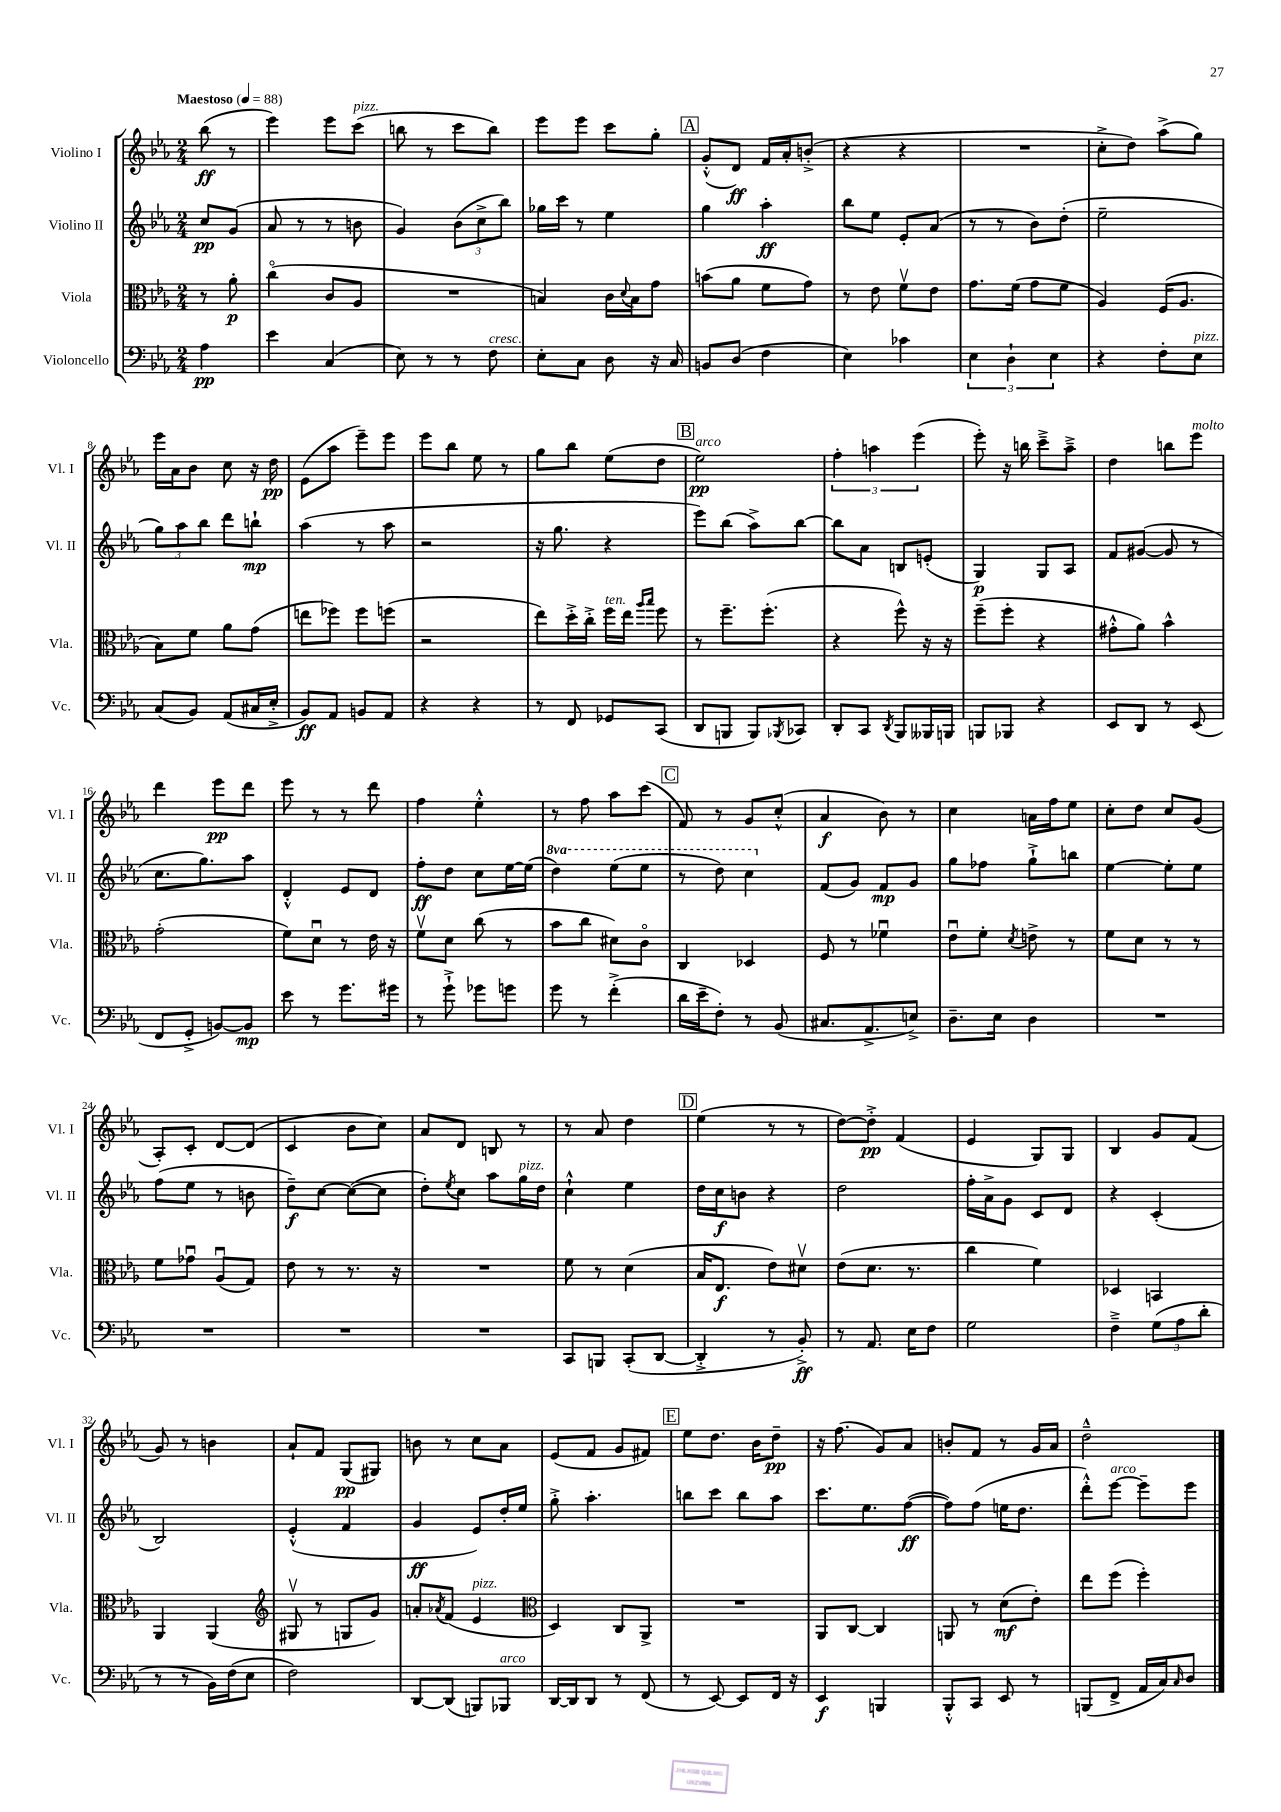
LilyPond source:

<<
\new StaffGroup <<
\new Staff = "s0" \with { instrumentName = "Violino I" shortInstrumentName = "Vl. I" } {
    \clef treble \key ees \major \numericTimeSignature \time 2/4 \partial 4 \tempo "Maestoso" 4 = 88
    bes''8\ff( r8 |
    ees'''4) ees'''8 c'''8^\markup { \italic "pizz." }( |
    b''8 r8 c'''8 b''8) |
    ees'''8 ees'''8 c'''8 g''8-. |
    \mark \markup { \box "A" } g'8-.-^( d'8\ff) f'16 aes'16-. b'8-.->( |
    r4 r4 |
    R2 |
    c''8-.-> d''8) aes''8->( g''8) |
    ees'''16 aes'16 bes'8 c''8 r16 d''16\pp |
    ees'8( aes''8 ees'''8--) ees'''8 |
    ees'''8 bes''8 ees''8 r8 |
    g''8 bes''8 ees''8( d''8 |
    \mark \markup { \box "B" } ees''2\pp^\markup { \italic "arco" }) |
    \tuplet 3/2 { f''4-. a''4 ees'''4( } |
    ees'''8-.) r16 b''16 c'''8---> aes''8---> |
    d''4 b''8 ees'''8^\markup { \italic "molto" } |
    d'''4 ees'''8\pp d'''8 |
    ees'''8 r8 r8 d'''8 |
    f''4 ees''4-.-^ |
    r8 f''8 aes''8 c'''8( |
    \mark \markup { \box "C" } f'8) r8 g'8 c''8-.-^( |
    aes'4\f bes'8) r8 |
    c''4 a'16 f''16 ees''8 |
    c''8-. d''8 c''8 g'8( |
    aes8-.) c'8-. d'8~ d'8( |
    c'4 bes'8 c''8) |
    aes'8 d'8 b8 r8 |
    r8 aes'8 d''4 |
    \mark \markup { \box "D" } ees''4( r8 r8 |
    d''8~) d''8-.->\pp f'4( |
    ees'4 g8) g8 |
    bes4 g'8 f'8( |
    g'8) r8 b'4 |
    aes'8-! f'8 g8\pp( gis8) |
    b'8 r8 c''8 aes'8 |
    ees'8( f'8 g'8 fis'8) |
    \mark \markup { \box "E" } ees''8 d''8. bes'16 d''8--\pp |
    r16 f''8.( g'8) aes'8 |
    b'8-. f'8 r8 g'16 aes'16 |
    d''2---^ \bar "|." |
}
\new Staff = "s1" \with { instrumentName = "Violino II" shortInstrumentName = "Vl. II" } {
    \clef treble \key ees \major \numericTimeSignature \time 2/4 \set Staff.ottavationMarkups = #ottavation-simple-ordinals \partial 4
    c''8\pp g'8( |
    aes'8 r8 r8 b'8 |
    g'4) \tuplet 3/2 { bes'8( c''8-> bes''8) } |
    ges''16 c'''16 r8 ees''4 |
    \mark \markup { \box "A" } g''4 aes''4-.\ff |
    bes''8 ees''8 ees'8-. aes'8( |
    r8 r8 bes'8) d''8-.( |
    ees''2-- |
    \tuplet 3/2 { g''8) aes''8 bes''8 } d'''8 b''8-!\mp |
    aes''4( r8 aes''8 |
    r2 |
    r16 g''8. r4 |
    \mark \markup { \box "B" } ees'''8) bes''8( aes''8->) bes''8~ |
    bes''8 aes'8 b8 e'8-.( |
    g4\p) g8 aes8 |
    f'8 gis'8~( gis'8 r8 |
    c''8. g''8.) aes''8 |
    d'4-.-^ ees'8 d'8 |
    f''8-.\ff d''8 c''8 ees''16~ ees''16( |
    \ottava #1 d'''4) ees'''8( ees'''8 |
    \mark \markup { \box "C" } r8 d'''8) c'''4 \ottava #0 |
    f'8( g'8) f'8\mp g'8 |
    g''8 fes''8 g''8-!-> b''8 |
    ees''4~ ees''8-. ees''8 |
    f''8( ees''8 r8 b'8 |
    d''8--\f) c''8~ c''8~( c''8 |
    d''8-.) \acciaccatura { ees''8 } c''8 aes''8 g''16^\markup { \italic "pizz." } d''16 |
    c''4-!-^ ees''4 |
    \mark \markup { \box "D" } d''16 c''16\f b'8 r4 |
    d''2 |
    f''16-. aes'16-> g'8 c'8 d'8 |
    r4 c'4-.( |
    bes2) |
    ees'4-.-^( f'4 |
    g'4\ff ees'8) d''16-. ees''16 |
    g''8-.-> aes''4.-. |
    \mark \markup { \box "E" } b''8 c'''8 b''8 aes''8 |
    c'''8. ees''8. f''8~\ff( |
    f''8) f''8( e''16 d''8. |
    d'''8-.-^) ees'''8~^\markup { \italic "arco" } ees'''8-- ees'''8 \bar "|." |
}
\new Staff = "s2" \with { instrumentName = "Viola" shortInstrumentName = "Vla." } {
    \clef alto \key ees \major \numericTimeSignature \time 2/4 \partial 4
    r8 aes'8-.\p |
    c''4\flageolet( c'8 aes8 |
    R2 |
    b4) c'16 \appoggiatura { d'8 } b16 g'8 |
    \mark \markup { \box "A" } b'8( aes'8 f'8 g'8) |
    r8 ees'8 f'8\upbow ees'8 |
    g'8. f'16( g'8 f'8 |
    aes4) f16( aes8. |
    bes8) f'8 aes'8 g'8( |
    e''8 fes''8) fes''8 f''8( |
    r2 |
    ees''8) d''16-.-> c''16-.-> f''16^\markup { \italic "ten." } ees''16 \grace { aes''16 bes''16 } f''8 |
    \mark \markup { \box "B" } r8 f''8.-- f''8.-.( |
    r4 f''8-^) r16 r16 |
    f''8--( f''8-. r4 |
    gis'8-.-^ aes'8) bes'4-^ |
    g'2-.( |
    f'8) d'8\downbow r8 ees'16 r16 |
    f'8\upbow d'8 c''8( r8 |
    bes'8 c''8 dis'8) c'8\flageolet |
    \mark \markup { \box "C" } c4 des4 |
    f8 r8 fes'4\downbow |
    ees'8\downbow f'8-. \acciaccatura { d'8 } e'8-> r8 |
    f'8 d'8 r8 r8 |
    f'8 ges'8\downbow aes8\downbow( g8) |
    ees'8 r8 r8. r16 |
    R2 |
    f'8 r8 d'4( |
    \mark \markup { \box "D" } bes16 ees8.\f ees'8) dis'8\upbow |
    ees'8( d'8. r8. |
    c''4 f'4) |
    des4 b,4 |
    aes,4 aes,4( |
    \clef treble gis8\upbow r8 g8 g'8) |
    a'8-. \acciaccatura { aes'8 } f'8( ees'4^\markup { \italic "pizz." } |
    \clef alto d4) c8 aes,8-> |
    \mark \markup { \box "E" } R2 |
    aes,8 c8~ c4 |
    a,8 r8 d'8\mf( ees'8-.) |
    ees''8 f''8( f''4-.) \bar "|." |
}
\new Staff = "s3" \with { instrumentName = "Violoncello" shortInstrumentName = "Vc." } {
    \clef bass \key ees \major \numericTimeSignature \time 2/4 \partial 4
    aes4\pp |
    ees'4 c4( |
    ees8) r8 r8 f8^\markup { \italic "cresc." } |
    ees8-. c8 d8 r16 c16 |
    \mark \markup { \box "A" } b,8 d8( f4 |
    ees4) ces'4 |
    \tuplet 3/2 { ees4 d4-! ees4 } |
    r4 f8-. ees8^\markup { \italic "pizz." } |
    c8( bes,8) aes,8( cis16 ees16-.-> |
    bes,8\ff) aes,8 b,8 aes,8 |
    r4 r4 |
    r8 f,8 ges,8 c,8( |
    \mark \markup { \box "B" } d,8 b,,8 b,,8) \acciaccatura { bes,,8 } ces,8 |
    d,8-. c,8 \acciaccatura { d,8 } bes,,8 beses,,16 b,,16 |
    b,,8 bes,,8 r4 |
    ees,8 d,8 r8 ees,8( |
    f,8 g,8-.-> b,8~) b,8\mp |
    ees'8 r8 g'8. gis'16 |
    r8 g'8-!-> ges'8 g'8 |
    g'8 r8 f'4-.->( |
    \mark \markup { \box "C" } d'16 ees'16-- f8-.) r8 bes,8( |
    cis8. aes,8.-> e8->) |
    d8.-- ees16 d4 |
    R2 |
    R2 |
    R2 |
    R2 |
    c,8 b,,8 c,8-.( d,8~ |
    \mark \markup { \box "D" } d,4-.-> r8 bes,8-.->\ff) |
    r8 aes,8. ees16 f8 |
    g2 |
    f4---> \tuplet 3/2 { g8( aes8 d'8-. } |
    r8 r8 bes,16) f16( ees8 |
    f2) |
    d,8~ d,8( b,,8) bes,,8^\markup { \italic "arco" } |
    d,16~ d,16 d,8 r8 f,8( |
    \mark \markup { \box "E" } r8 ees,8~) ees,8 f,16 r16 |
    ees,4\f b,,4 |
    bes,,8-.-^ c,8 ees,8 r8 |
    b,,8( f,8-> aes,16 c16) \grace { c16 } d8 \bar "|." |
}
>>
>>
